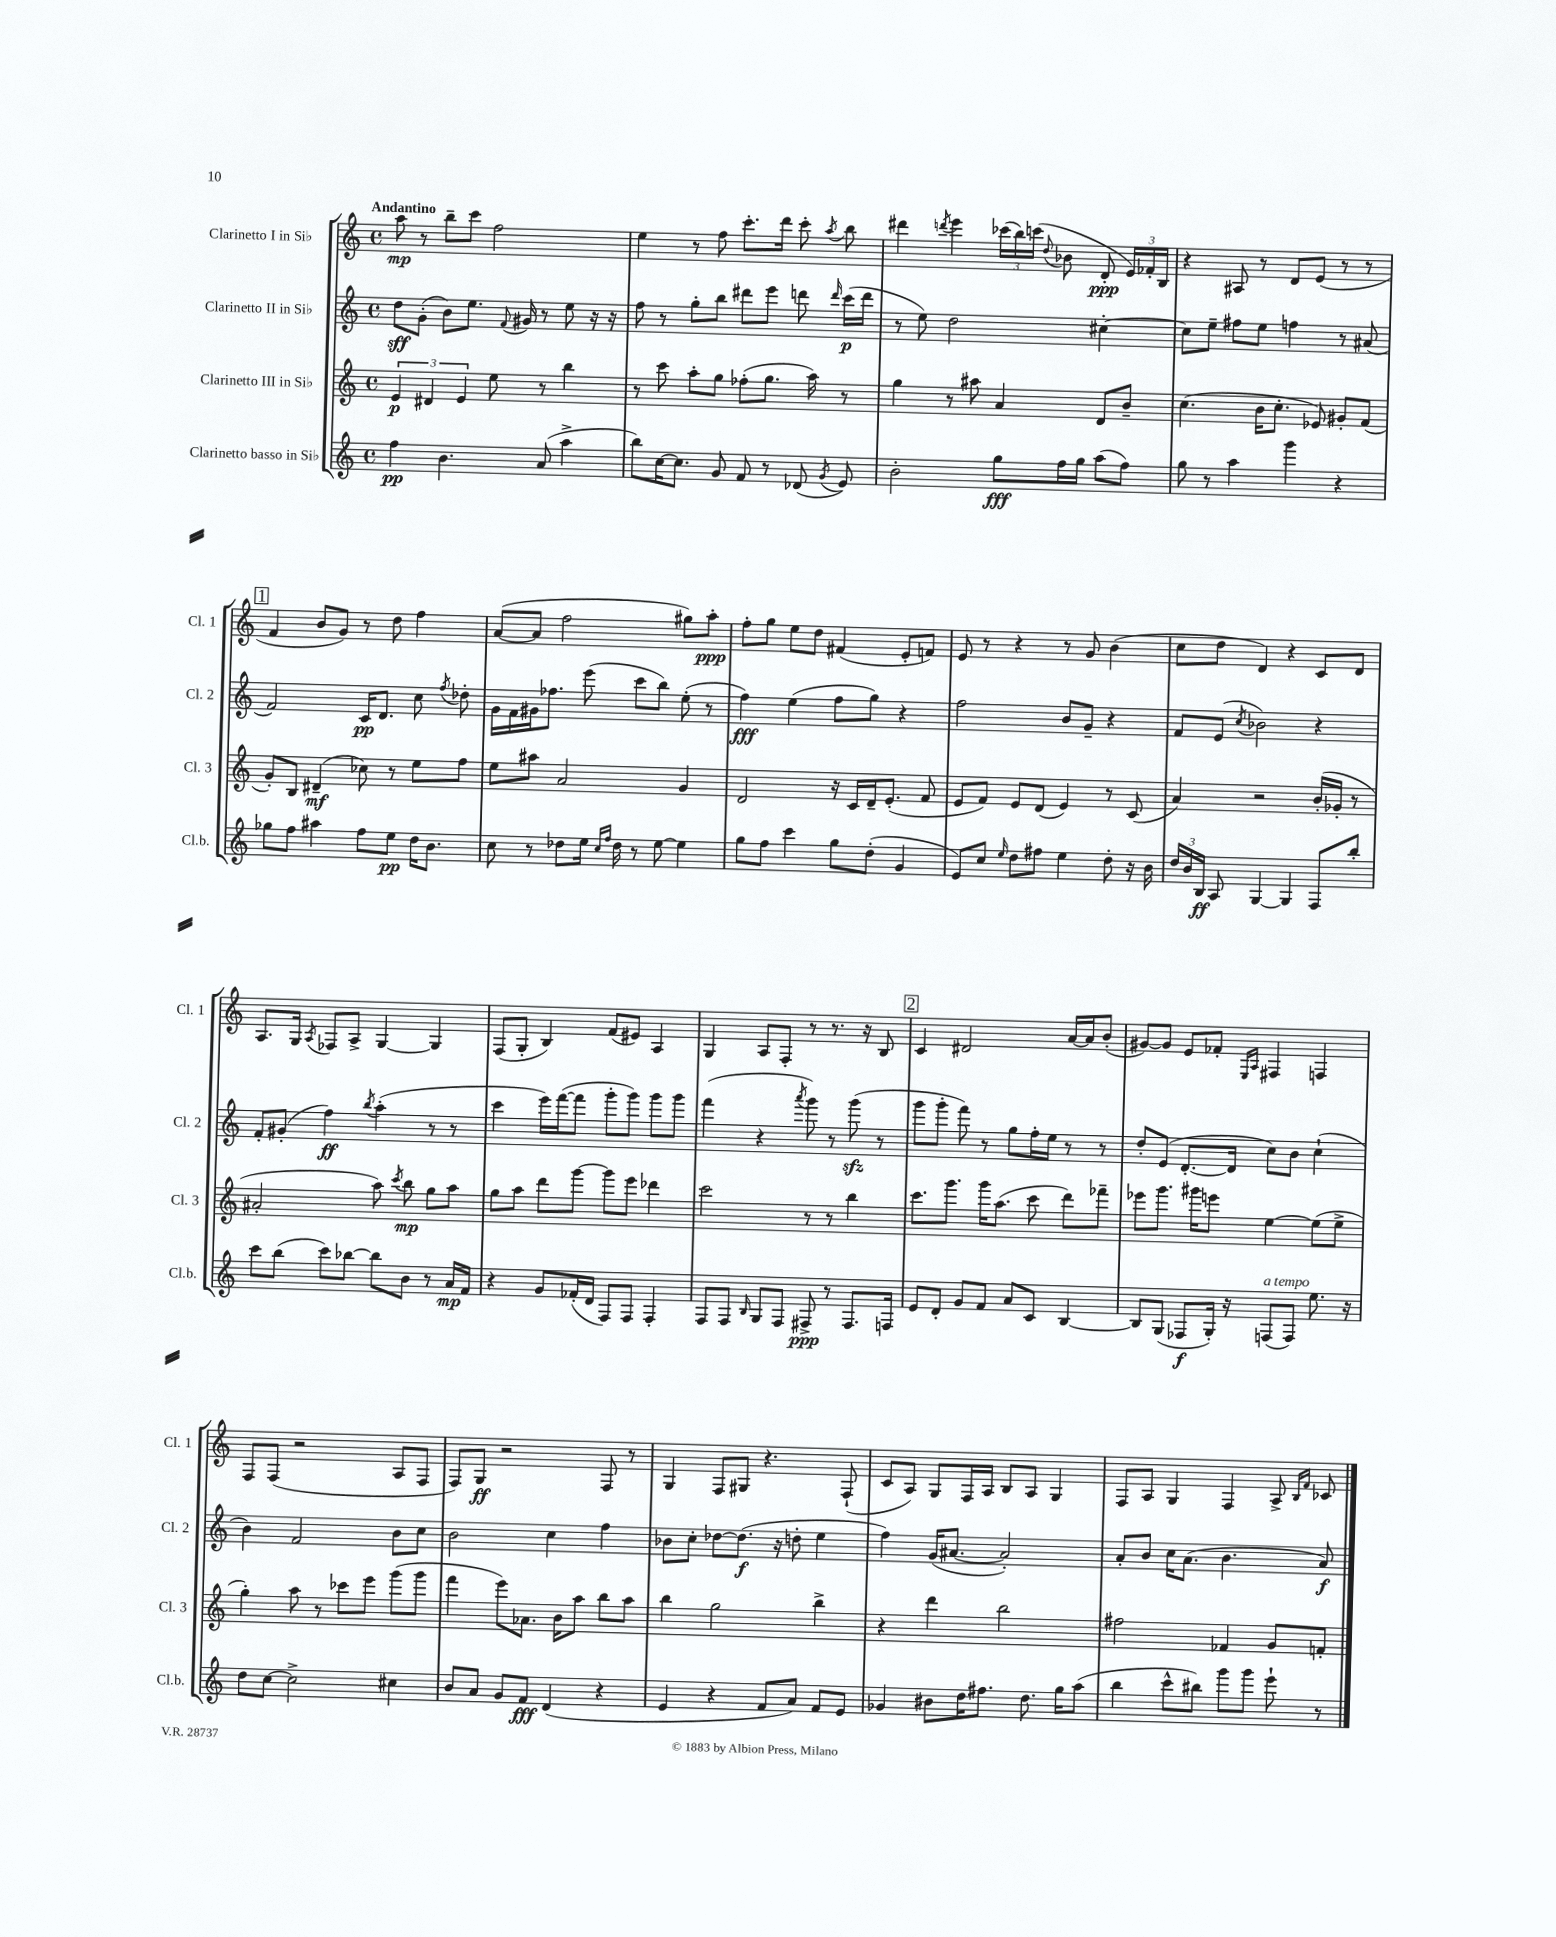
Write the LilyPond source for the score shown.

<<
\new StaffGroup <<
\new Staff = "s0" \with { instrumentName = "Clarinetto I in Sib" shortInstrumentName = "Cl. 1" } {
    \clef treble \key c \major \defaultTimeSignature \time 4/4 \tempo "Andantino"
    \autoBeamOff a''8\mp r8 b''8[-- c'''8] f''2 |
    e''4 r8 f''8 c'''8.[-. d'''16] c'''8-. \acciaccatura { a''8 } b''8 |
    dis'''4 \acciaccatura { d'''8 } e'''4 \tuplet 3/2 { ces'''16[( b''16) c'''16]( } \appoggiatura { d''8 } bes'8 d'8-.\ppp \tuplet 3/2 { e'16[) fes'16-. b16] } |
    r4 ais8 r8 d'8[ e'8]( r8 r8 |
    \mark \markup { \box "1" } f'4 b'8[ g'8]) r8 d''8 f''4 |
    a'8[~( a'8] f''2 gis''8[) a''8]-.\ppp |
    f''8[-. g''8] e''8[ d''8] fis'4( e'8[-. f'8]) |
    e'8 r8 r4 r8 g'8 b'4( |
    c''8[ d''8] d'4) r4 c'8[ d'8] |
    a8.[ g16] \acciaccatura { a8 } fes8[ a8]-> g4~ g4 |
    f8[( g8]-. b4) f'8[( eis'8]) a4 |
    g4 a8[ f8]-. r8 r8. r16 b8 |
    \mark \markup { \box "2" } c'4 dis'2 a'16[~ a'16 b'8]-.( |
    gis'8[~) gis'8] e'8[ fes'8]-. \grace { e16[ a16] } fis4 f4 |
    f8[ f8]( r2 a8[ f8] |
    f8[) g8]\ff r2 f8 r8 |
    g4 f8[ gis8] r4. f8-!( |
    c'8[ a8]) g8[ f16 a16] b8[ a8] g4 |
    f8[ a8] g4 f4 a8-> \grace { b16[ f'16] } ces'8 \bar "|." |
}
\new Staff = "s1" \with { instrumentName = "Clarinetto II in Sib" shortInstrumentName = "Cl. 2" } {
    \clef treble \key c \major \defaultTimeSignature \time 4/4
    \autoBeamOff d''8[\sff g'8]-.( b'8[) e''8.] \appoggiatura { f'8 } gis'16 r8 e''8 r16 r16 |
    f''8 r8 g''8[-. b''8] dis'''8[ e'''8] d'''8 \grace { d'''16 } c'''16[\p( d'''16] |
    r8 e''8) d''2 cis''4~-. |
    cis''8[ e''8]-- fis''8[ e''8] f''4 r8 ais'8( |
    \mark \markup { \box "1" } f'2) c'16[\pp d'8.] c''8 \acciaccatura { f''8 } des''8-. |
    g'16[ f'16 gis'16 fes''8.] e'''8( c'''8[ b''8]) e''8-.( r8 |
    f''4\fff) e''4( f''8[ g''8]) r4 |
    f''2 b'8[ g'8]-- r4 |
    f'8[ e'8]( \acciaccatura { c''8 } bes'2) r4 |
    f'8[-. gis'8]-.( f''4\ff) \acciaccatura { b''8 } a''4-.( r8 r8 |
    c'''4 e'''16[) f'''16~( f'''8] g'''8[-. g'''8]) g'''8[ g'''8] |
    f'''4( r4 \acciaccatura { a'''8 } g'''8) r8 g'''8\sfz( r8 |
    \mark \markup { \box "2" } g'''8[ g'''8]-. f'''8) r8 g''8[ f''16-. e''16] r8 r8 |
    d''8[-. e'8]( d'8.[~-. d'16] c''8[) b'8] c''4-!( |
    b'4) f'2 b'8[ c''8] |
    b'2 c''4 f''4 |
    bes'8[ c''8]-. des''8[~ des''8.]\f( r16 d''8-. e''4 |
    f''4) g'16[( ais'8.]~ ais'2-.) |
    a'8[-. b'8] c''16[ a'8.]( b'4. a'8\f) \bar "|." |
}
\new Staff = "s2" \with { instrumentName = "Clarinetto III in Sib" shortInstrumentName = "Cl. 3" } {
    \clef treble \key c \major \defaultTimeSignature \time 4/4
    \autoBeamOff \tuplet 3/2 { e'4\p dis'4 e'4 } e''8 r8 b''4 |
    r8 c'''8 a''8[-. g''8] fes''8[-.( g''8.] a''16) r8 |
    g''4 r8 ais''8 a'4 d'8[ b'8]-- |
    c''4.( b'16[ c''8.]-. ees'8) gis'8[-. f'8]( |
    \mark \markup { \box "1" } g'8[-.) b8] dis'4--\mf( ces''8) r8 e''8[ f''8] |
    e''8[ ais''8] a'2 g'4 |
    d'2 r16 c'16[ d'16-- e'8.]-.( f'8 |
    e'8[ f'8]) e'8[ d'8]( e'4) r8 c'8( |
    a'4) r2 b'16[-.( ges'16]-. r8 |
    ais'2-. a''8) \acciaccatura { c'''8 } b''8\mp g''8[ a''8] |
    g''8[ a''8] d'''8[ g'''8]~ g'''8[ e'''8] des'''4 |
    c'''2 r8 r8 b''4 |
    \mark \markup { \box "2" } c'''8.[ g'''8.] g'''16[ a''8.]( c'''8 d'''8[) fes'''8]-- |
    ees'''8[ g'''8.] gis'''16[ e'''8] e''4~ e''8[( e''8]-> |
    g''4-.) a''8 r8 ces'''8[ e'''8] g'''8[( g'''8] |
    f'''4 e'''8[) aes'8.] b'16[ a''8] b''8[ a''8] |
    b''4 g''2 b''4-> |
    r4 d'''4 b''2 |
    fis''2 fes'4 g'8[ f'8]-. \bar "|." |
}
\new Staff = "s3" \with { instrumentName = "Clarinetto basso in Sib" shortInstrumentName = "Cl.b." } {
    \clef treble \key c \major \defaultTimeSignature \time 4/4
    \autoBeamOff f''4\pp b'4. a'8( a''4-> |
    b''8[) c''16~ c''8.] g'8 f'8 r8 des'8( \acciaccatura { g'8 } e'8) |
    b'2-. g''8[\fff f''16 g''16] a''8[( f''8]) |
    g''8 r8 a''4 g'''4 r4 |
    \mark \markup { \box "1" } ges''8[ f''8] ais''4 f''8[ e''8]\pp d''16[ b'8.] |
    c''8 r8 des''8[ e''16] \grace { c''16[ f''16] } des''16 r8 e''8~ e''4 |
    g''8[ f''8] c'''4 g''8[ d''8]-.( g'4 |
    e'8[) c''8] \grace { e''16 } d''8[ fis''8] e''4 d''8-. r16 b'16 |
    \tuplet 3/2 { d''16[ b'16 b16]\ff } a8 g4~ g4 f8[ b''8]-. |
    c'''8[ b''8]( c'''8[) bes''8]~ bes''8[ b'8] r8 a'16[\mp f'16] |
    r4 g'8[ fes'16-.( d'16] f8[) f8] f4-. |
    f8[ f8] \grace { b16 } g8[ f8] fis8->\ppp r8 fis8.[ f16] |
    \mark \markup { \box "2" } e'8[ d'8]-. g'8[ f'8] a'8[ c'8] b4~ |
    b8[ g8]( fes8[\f g16]-.) r16 f8[^\markup { \italic "a tempo" }( f8]) e''8. r16 |
    d''8[ c''8]~ c''2-> cis''4 |
    b'8[ a'8] g'8[ f'8]\fff d'4( r4 |
    e'4 r4 f'8[ a'8]) f'8[ e'8] |
    ges'4 bis'8[ d''16 fis''8.] d''8. g''16[ a''8]( |
    b''4 c'''8[-^ bis''8]) g'''8[ g'''8] e'''8-! r8 \bar "|." |
}
>>
>>
\layout { \context { \Score \remove "Bar_number_engraver" } }
